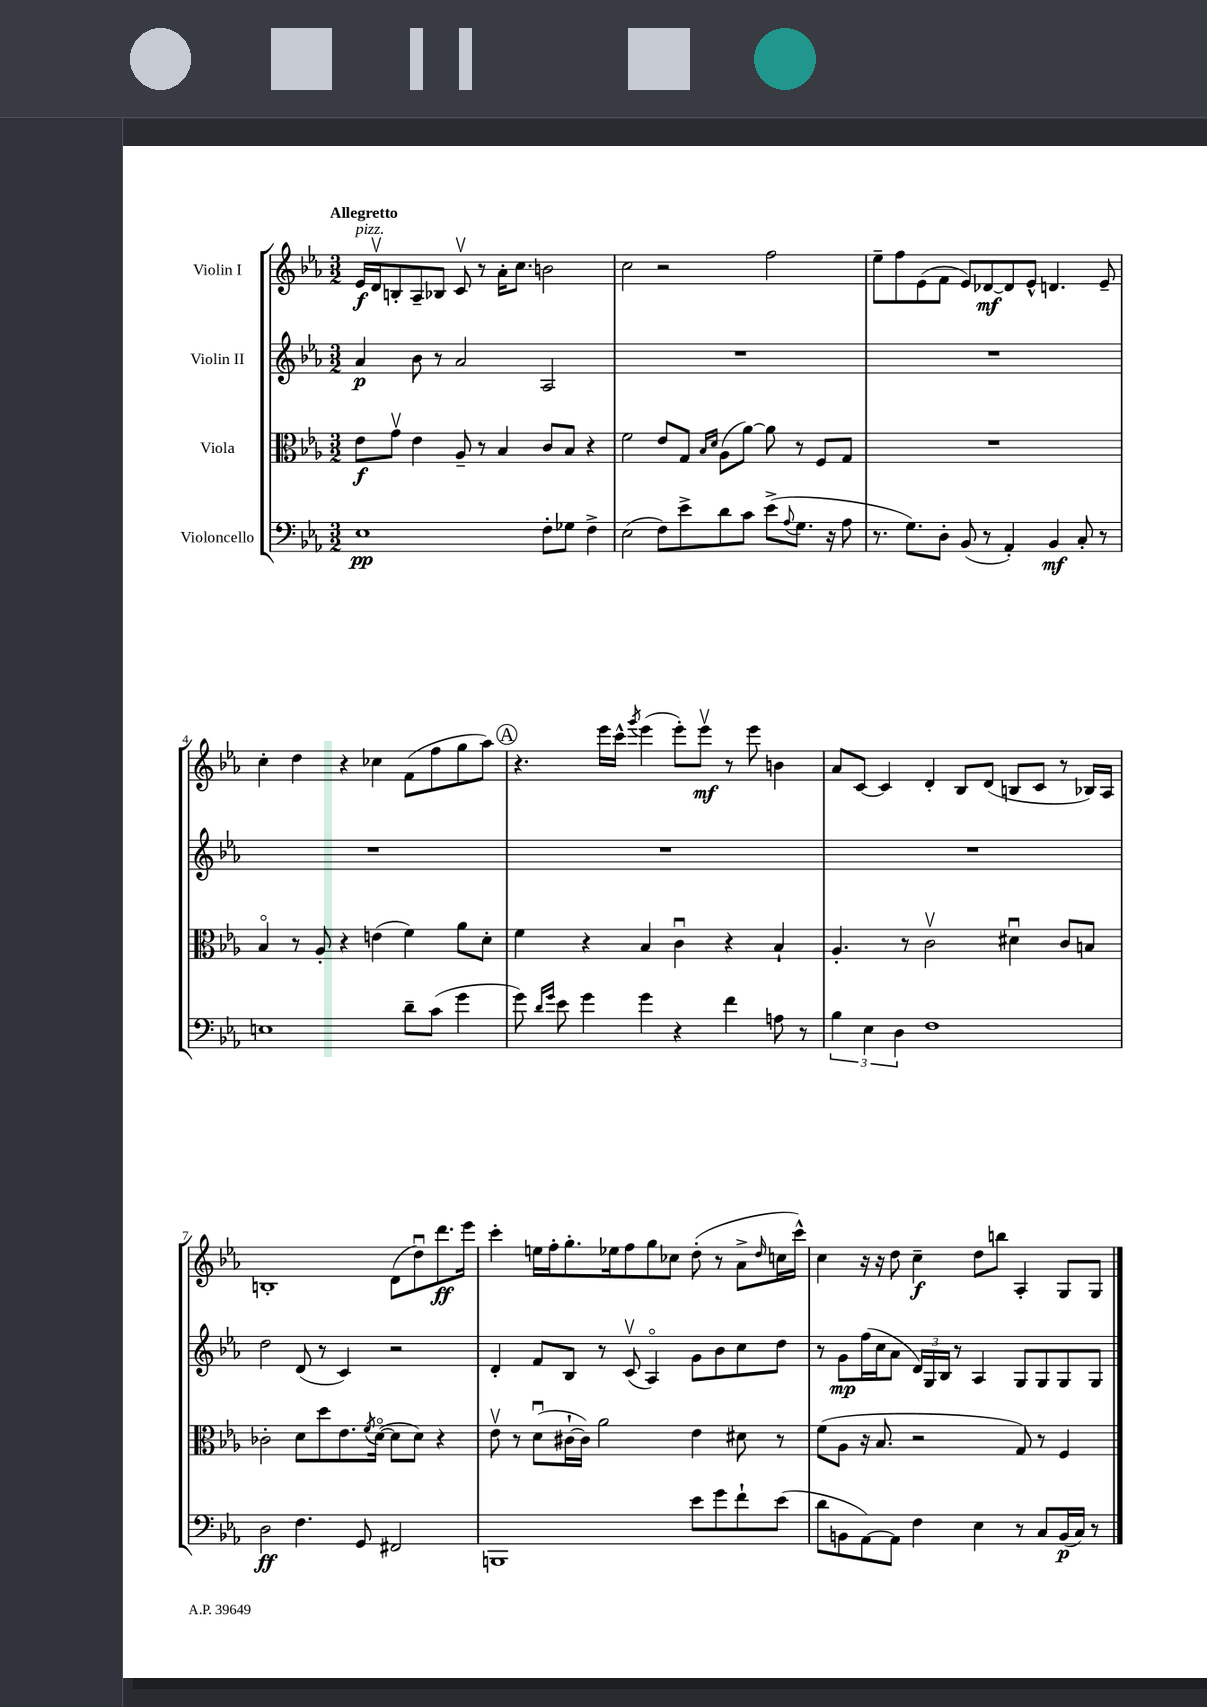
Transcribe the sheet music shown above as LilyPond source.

<<
\new StaffGroup <<
\new Staff = "s0" \with { instrumentName = "Violin I" } {
    \clef treble \key ees \major \numericTimeSignature \time 3/2 \tempo "Allegretto"
    ees'16\f^\markup { \italic "pizz." } d'16\upbow b8-. aes8-- bes8 c'8\upbow r8 aes'16-. c''8. b'2 |
    c''2 r2 f''2 |
    ees''8-- f''8 ees'8( f'8 ees'8) des'8~\mf des'8 ees'8-^ d'4. ees'8-- |
    c''4-. d''4 r4 ces''4 f'8( f''8 g''8 aes''8) |
    \mark \markup { \circle "A" } r4. ees'''16 c'''16-^ \acciaccatura { g'''8 } ees'''4( ees'''8-.) ees'''8\upbow\mf r8 ees'''8 b'4 |
    aes'8 c'8~ c'4 d'4-. bes8 d'8( b8 c'8 r8 bes16) aes16 |
    b1-. d'8( d''8\downbow) d'''8.\ff ees'''16 |
    c'''4-. e''16 f''16-. g''8.-. ees''16 f''8 g''8 ces''8 d''8-.( r8 aes'8-> \grace { d''16 } c''16 c'''16-^) |
    c''4 r16 r16 d''8 c''4--\f d''8 b''8 aes4-. g8 g8 \bar "|." |
}
\new Staff = "s1" \with { instrumentName = "Violin II" } {
    \clef treble \key ees \major \numericTimeSignature \time 3/2
    aes'4\p bes'8 r8 aes'2 aes2 |
    R1. |
    R1. |
    R1. |
    \mark \markup { \circle "A" } R1. |
    R1. |
    d''2 d'8( r8 c'4) r2 |
    d'4-. f'8 bes8 r8 c'8\upbow( aes4\flageolet) g'8 bes'8 c''8 d''8 |
    r8 g'8\mp f''16( c''16 aes'8 \tuplet 3/2 { d'16) g16 bes16 } r8 aes4 g8 g8 g8 g8 \bar "|." |
}
\new Staff = "s2" \with { instrumentName = "Viola" } {
    \clef alto \key ees \major \numericTimeSignature \time 3/2
    ees'8\f g'8\upbow ees'4 aes8-- r8 bes4 c'8 bes8 r4 |
    f'2 ees'8 g8 \grace { bes16 d'16 } aes8( aes'8~) aes'8 r8 f8 g8 |
    R1. |
    bes4\flageolet r8 aes8-. r4 e'4( f'4) aes'8 d'8-. |
    \mark \markup { \circle "A" } f'4 r4 bes4 c'4\downbow r4 bes4-! |
    aes4.-. r8 c'2\upbow dis'4\downbow c'8 b8 |
    ces'2-. d'8 d''8 ees'8. \acciaccatura { f'8 } d'16~\flageolet( d'8 d'8) r4 |
    ees'8\upbow r8 d'8\downbow( cis'16~-! cis'16) aes'2 ees'4 dis'8 r8 |
    f'8( aes8 r16 bes8. r2 g8) r8 f4 \bar "|." |
}
\new Staff = "s3" \with { instrumentName = "Violoncello" } {
    \clef bass \key ees \major \numericTimeSignature \time 3/2
    ees1\pp f8-. ges8 f4-> |
    ees2( f8) ees'8-> d'8 c'8 ees'8->( \appoggiatura { aes8 } g8. r16 aes8 |
    r8. g8.) d8-. bes,8( r8 aes,4-.) bes,4\mf c8-. r8 |
    e1 d'8-- c'8( g'4 |
    \mark \markup { \circle "A" } g'8) \grace { d'16 g'16 } ees'8 g'4 g'4 r4 f'4 a8 r8 |
    \tuplet 3/2 { bes4 ees4 d4 } f1 |
    d2\ff f4. g,8 fis,2 |
    b,,1 ees'8 g'8 f'8-! ees'8( |
    d'8 b,8 aes,8~) aes,8 f4 ees4 r8 c8 b,16\p( c16) r8 \bar "|." |
}
>>
>>
